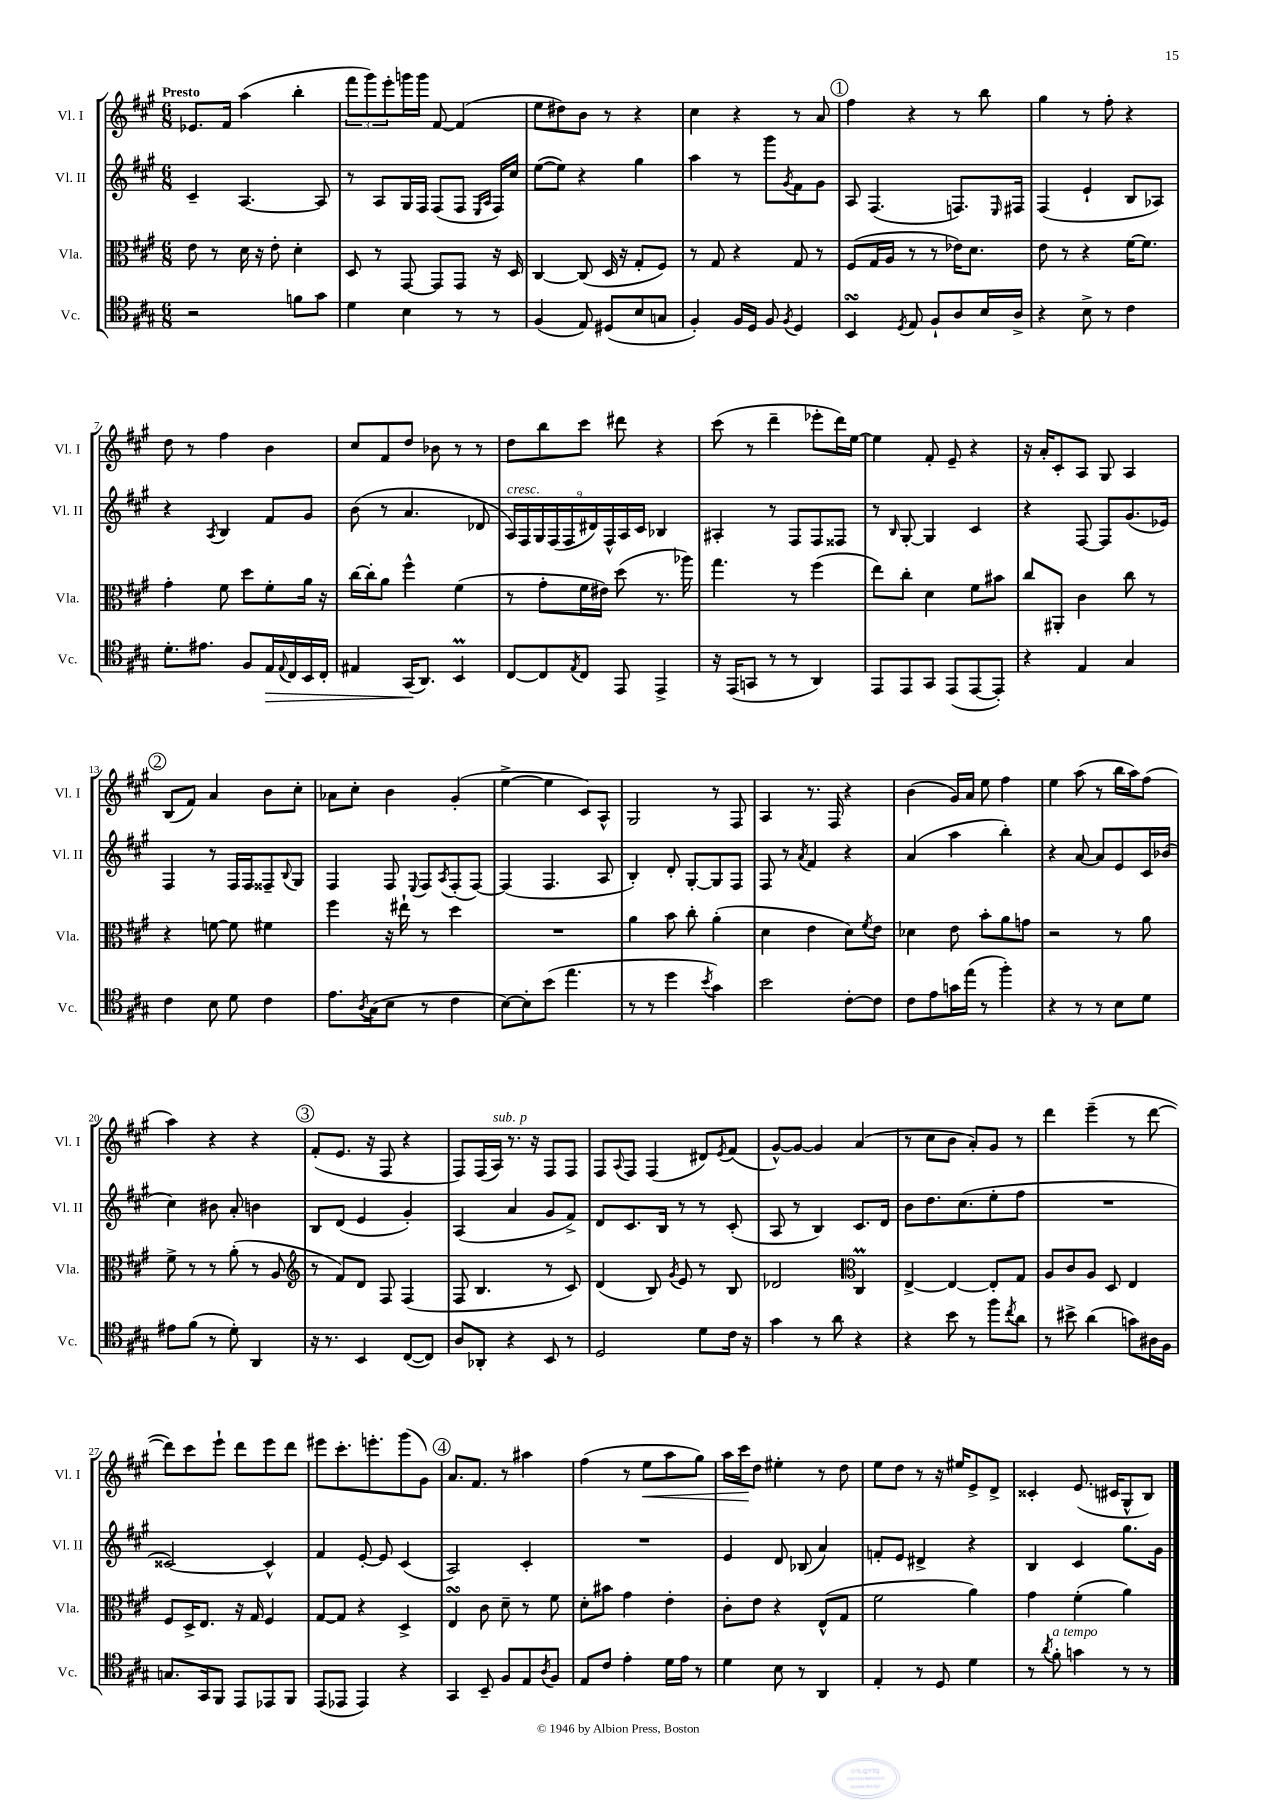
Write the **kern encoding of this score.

**kern	**kern	**kern	**kern
*staff4	*staff3	*staff2	*staff1
*clefC4	*clefC3	*clefG2	*clefG2
*k[f#c#g#]	*k[f#c#g#]	*k[f#c#g#]	*k[f#c#g#]
*M6/8	*M6/8	*M6/8	*M6/8
2r	8e	4c#~	8.e-
.	8r	.	.
.	.	.	16f#
.	16d	[4.A	(4aa
.	16r	.	.
.	8e'	.	.
8f	4d'	.	4bb'
8g#	.	8A]	.
=	=	=	=
4d	8D	8r	12fff#
.	.	.	12ggg#)
.	8r	8A	.
.	.	.	12eee'
4B	[8GG#	16G#	16ggg
.	.	16F#	16ggg
.	8GG#]	(8F#	[8f#
8r	8GG#	8F#	(4f#]
.	.	16qqE	.
.	.	16qqA	.
8r	16r	16F#)	.
.	16D	16cc#	.
=	=	=	=
(4F#	[4C#	([8ee	8ee
.	.	8ee])	8dd#)
8E)	(8C#]	4r	8b
(8D#	16D	.	8r
.	16r	.	.
8B	8G#'	4gg#	4r
8G	8F#)	.	.
=	=	=	=
4F#')	8r	4aa	4cc#
.	8G#	.	.
16F#	4r	8r	4r
16D	.	.	.
8F#	.	8ggg#	.
8qF#	.	8qg#	.
4D	8G#	8f#	8r
.	8r	8g#	8a
=	=	=	=
4BB	(8F#	8A	4ff#
.	16G#	(4.F#	.
.	16A	.	.
8qD	.	.	.
8E	8r	.	4r
8F#`	8r	.	.
8A	16e-)	8.F)	8r
.	8.d	.	.
16B	.	.	8bb
.	.	16qqE	.
16A^	.	16F#	.
=	=	=	=
4r	8e	(4F#	4gg#
.	8r	.	.
8B^	4r	4e`	8r
8r	.	.	8ff#'
4c#	[16f#	8B	4r
.	8.f#]	.	.
.	.	8A-)	.
=	=	=	=
8.d'	4g#'	4r	8dd
.	.	.	8r
8.e#	.	.	.
.	.	8qA	.
.	8f#	4B	4ff#
8F#	8dd	.	.
16E	8f#'	8f#	4b
8qqE	.	.	.
16C#	.	.	.
16BB	16a	8g#	.
16C#'	16r	.	.
=	=	=	=
4E#	[16cc#	(8b	8cc#
.	16cc#']	.	.
.	8a	8r	8f#
(16GG#	4ff#^^	4.a	8dd
8.AA)	.	.	.
.	.	.	8b-
4BB	(4f#	.	8r
.	.	8d-	8r
=	=	=	=
[8C#	8r	18A)	8dd
.	.	18F#	.
.	.	18G#	.
8C#]	8g#'	.	8bb
.	.	(18F#	.
.	.	18F#	.
8qE	.	.	.
8C#	16f#	.	8ccc#
.	.	18d#)	.
.	16e#)	.	.
.	.	18F#^^	.
8EE	(8dd	.	8ddd#
.	.	18A	.
.	.	18c#	.
4EE^	8.r	4B-	4r
.	16aa-)	.	.
=	=	=	=
16r	4.gg#	4A#'	(8ccc#
(16EE	.	.	.
8GG	.	.	8r
8r	.	8r	4ddd~
8r	8r	8F#	.
4AA)	(4ff#	8F#	8eee-'
.	.	8F##	16ddd)
.	.	.	[16ee
=	=	=	=
8EE	8ee)	8r	4ee]
.	.	16qqB	.
8EE	8cc#'	[8G#'	.
8GG#	4d	4G#]	8f#'
(8EE	.	.	8e~
[8EE	8f#	4c#	4r
8EE'])	8b#	.	.
=	=	=	=
4r	8cc#	4r	16r
.	.	.	16a'
.	8AA#'	.	8c#'
4E	4c#	[8F#	8A
.	.	8F#]	8G#
4G#	8cc#	(8.g#	4A
.	8r	.	.
.	.	16e-)	.
=	=	=	=
4c#	4r	4F#	(8B
.	.	.	8f#)
8B	[8f	8r	4a
8d	8f]	16F#	.
.	.	16F#	.
4c#	4f#	8F##~	8b
.	.	8qqB	.
.	.	8G#	8cc#'
=	=	=	=
8.e	4ff#	4F#	8a-
.	.	.	8cc#'
8qA	.	.	.
(16G#	.	.	.
8B	16r	8F#	4b
.	16ee#`	.	.
.	.	8qqE	.
8r	8r	8F#	.
.	.	8qA	.
4c#	4dd	(8F#'	(4g#'
.	.	[8F#)	.
=	=	=	=
[8B)	2.r	(4F#]	[4ee^
8B']	.	.	.
(8b	.	4.F#	4ee]
4.ee	.	.	.
.	.	.	8c#)
.	.	8A	8A^^
=	=	=	=
8r	4a	4B')	2G#
8r	.	.	.
4dd	8b	8d'	.
.	8cc#'	[8G#'	.
8qb	.	.	.
4g#)	(4a'	8G#]	8r
.	.	8F#	8F#
=	=	=	=
2b	4d	8F#	4A
.	.	8r	.
.	.	8qa	.
.	4e	4f#	8.r
.	.	.	16F#
[8c#'	8d)	4r	4r
.	8qf#	.	.
8c#]	8e	.	.
=	=	=	=
8c#	4d-	(4a	(4b
8e	.	.	.
16g	8e	4aa	16g#)
(16ee	.	.	16a
8r	8b'	.	8ee
4ff#')	8a	4bb')	4ff#
.	8g	.	.
=	=	=	=
4r	2r	4r	4ee
8r	.	[8a	(8aa
8r	.	8a]	8r
8B	8r	8e	16bb
.	.	.	16aa)
8d	8a	16c#	(8ff#
.	.	(16b-	.
=	=	=	=
8e#	8f#^	4cc#)	4aa)
(8f#	8r	.	.
8r	8r	8b#	4r
8d')	(8a'	8a'	.
4AA	8r	4b	4r
.	8A	.	.
=	=	=	=
*	*clefG2	*	*
16r	8r	8B	(8f#'
8.r	.	.	.
.	8f#)	(8d	8.e
4BB	8d	4e	.
.	.	.	16r
.	8F#	.	8F#
([8C#	(4F#	4g#')	4r
8C#])	.	.	.
=	=	=	=
8A	8F#	(4A	8F#)
8AA-'	4.B	.	(16F#
.	.	.	16A)
4r	.	4a	8.r
.	.	.	16r
8BB	8r	8g#	8F#
8r	8c#)	8f#^)	8F#
=	=	=	=
2D	(4d	8d	8F#
.	.	.	8qqA
.	.	8.c#	8F#
.	8B)	.	(4F#
.	.	16B	.
.	8qg#	.	.
.	8e	8r	.
8d	8r	8r	8d#)
.	.	.	8qe
16c#	8B	(8c#'	(8f#
16r	.	.	.
=	=	=	=
4g#	2d-	8A	[8g#^^)
.	.	8r	8g#_
8r	.	4B)	4g#]
8a	.	.	.
*	*clefC3	*	*
4r	4C#	8.c#	(4a
.	.	16d	.
=	=	=	=
4r	[4E^	8b	8r
.	.	8.dd	8cc#
8b	4E_	.	8b
.	.	(8.cc#	.
8r	.	.	8a')
8ff#	8E']	8ee'	8g#
8qcc#	.	.	.
8a	8G#	8ff#	8r
=	=	=	=
8r	8A	2.r	4ddd
8b#^	8c#	.	.
(4a	8A	.	(4eee~
.	8D	.	.
8g)	4E	.	8r
16A#	.	.	[8ddd
16F#	.	.	.
=	=	=	=
8.G	8F#	[2c##)	8ddd])
.	16D^	.	8ccc#
16GG#	8.E	.	.
8FF#	.	.	8eee`
8EE	16r	.	8ddd
.	16G#	.	.
8EE-	4F#	4c##^^]	8eee
8FF#	.	.	8ddd
=	=	=	=
(8EE	[8G#	4f#	8eee#
8EE-	8G#]	.	8.ccc#'
4EE-)	4r	[8e'	.
.	.	.	8.eee'
.	.	8e]	.
4r	4D^	(4c#	(8ggg#
.	.	.	8g#)
=	=	=	=
4GG#	4E	2A)	8.a
.	.	.	8.f#
8BB~	8c#	.	.
8F#	8d~	.	8r
8E	8r	4c#'	4aa#
8qA	.	.	.
8F#	8f#	.	.
=	=	=	=
8E	8d'	2.r	(4ff#
8c#	8b#	.	.
4e'	4g#	.	8r
.	.	.	8ee
16d	4e'	.	8aa
16e	.	.	.
8r	.	.	8gg#)
=	=	=	=
4d	8c#'	4e	16aa
.	.	.	16ccc#
.	8e	.	8dd
8B	4r	8d	4ee#'
8r	.	(8B-	.
4AA	(8E^^	4a)	8r
.	8G#	.	8dd
=	=	=	=
4E'	2f#	8f'	8ee
.	.	8e	8dd
8r	.	4d#^	8r
8D	.	.	16r
.	.	.	16ee#
4d	4a)	4r	8e^
.	.	.	8d^
=	=	=	=
8r	4g#	4B	4c##'
8qa	.	.	.
8f#'	.	.	.
4g	(4f#'	4c#	(8.e
.	.	.	16c#
8r	4a)	8.gg#	8G#^^
8r	.	.	8B)
.	.	16g#	.
==	==	==	==
*-	*-	*-	*-
